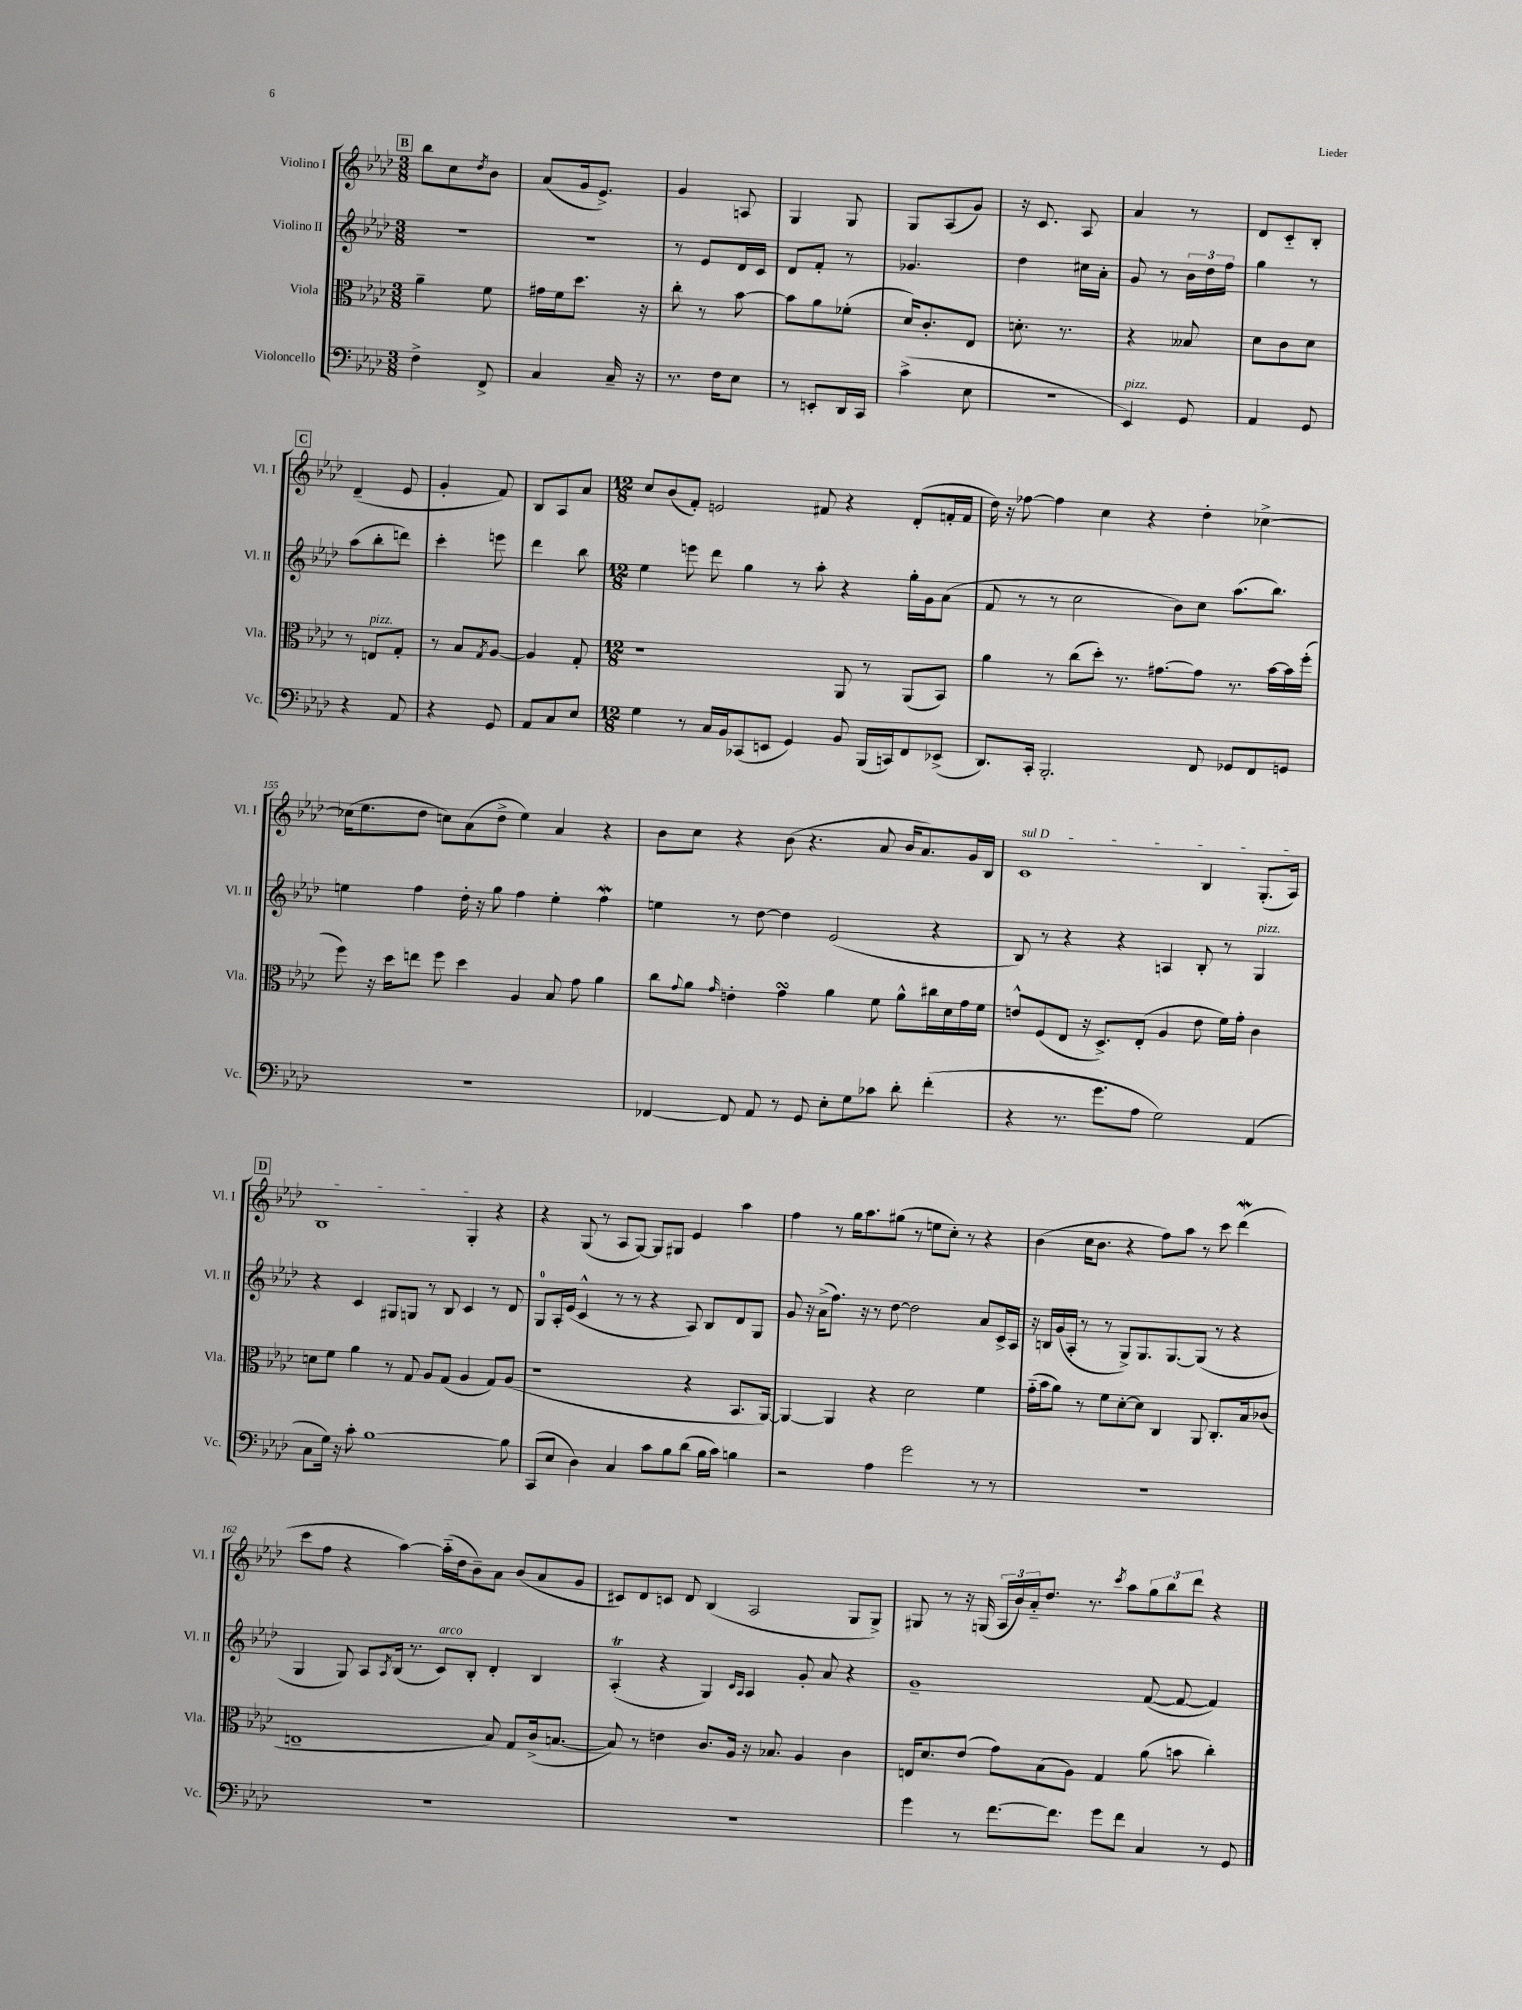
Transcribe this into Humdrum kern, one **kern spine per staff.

**kern	**kern	**kern	**kern
*part4	*part3	*part2	*part1
*staff4	*staff3	*staff2	*staff1
*I"Violoncello	*I"Viola	*I"Violino II	*I"Violino I
*I'Vc.	*I'Vla.	*I'Vl. II	*I'Vl. I
*clefF4	*clefC3	*clefG2	*clefG2
*k[b-e-a-d-]	*k[b-e-a-d-]	*k[b-e-a-d-]	*k[b-e-a-d-]
*M3/8	*M3/8	*M3/8	*M3/8
!!LO:REH:place=s1:t=B
=142	=142	=142	=142
4F^\	4a-~\	4.r	8bb-\L
.	.	.	8cc\
.	.	.	8qdd-/
8FF^/	8f\	.	8b-\J
=143	=143	=143	=143
4C/	16g#X\LL	4.r	(8a-/L
.	16f\J	.	.
.	8.dd-\J	.	16g/k
.	.	.	8.e-^/J)
16C~/	.	.	.
16r	16r	.	.
=144	=144	=144	=144
8.r	8cc'\	8r	4g/
.	8r	8e-/L	.
16F\KL	.	.	.
8E-\J	[8b-\	16d-/L	8An/
.	.	16c/JJ	.
=145	=145	=145	=145
8r	8b-\L]	8d-/L	4G/
8EEn'/L	8a-\	8f'/J	.
16DD-/L	(8f-X'\J	8r	8G/
16CC/JJ	.	.	.
=146	=146	=146	=146
(4c^\	16d-/KL)	4.g-X/	8G/L
.	8.c'/	.	.
.	.	.	(8A-/
8E-\	8E-/J	.	8g/J)
=147	=147	=147	=147
4.r	8.dn'\	4dd-\	16r
.	.	.	8.c/
.	8.r	.	.
.	.	16cc#X\LL	8A-/
.	.	16a-'\JJ	.
=148	=148	=148	=148
!LO:TX:a:i:t=pizz.	!	!	!
4EE-/)	4r	8g/	4a-/
.	.	8r	.
8GG/	8B--X/	24b-\LL	8r
.	.	24dd-\	.
.	.	24ff\JJ	.
=149	=149	=149	=149
4AA-/	8d-\L	4gg\	8d-/L
.	8c\	.	8c/
8GG/	8d-\J	8r	8B-'/J
!!LO:LB:g=z
!!LO:REH:place=s1:t=C
=150	=150	=150	=150
4r	8r	(8aa-\L	(4d-~/
!	!LO:TX:a:i:t=pizz.	!	!
.	8En/L	8bb-'\	.
8AA-/	8G'/J	8dddn\J)	8e-/
=151	=151	=151	=151
4r	8r	4ccc'\	4g'/
.	8B-/L	.	.
.	8qG/	.	.
8GG/	[8A-/J	8eeen\	8f/)
=152	=152	=152	=152
8AA-/L	4A-/]	4ddd-\	8B-/L
8C/	.	.	8A-/
8E-/J	8G'/	8bb-\	8a-/J
=153	=153	=153	=153
*M12/8	*M12/8	*M12/8	*M12/8
4G\	1r	4ee-\	8cc/L
.	.	.	(8b-/
8r	.	8eeen\	8f'/J)
16C/LL	.	8ddd-\	2en/
16BB-/J	.	.	.
(8CC-X/	.	4gg\	.
8EEn/J	.	.	.
4GG/)	.	8r	.
.	.	8aa-'\	8f#X/
8BB-/	8AA-/	4r	4r
(16BBB-/LL	8r	.	.
16CCn/J)	.	.	.
8FF/	(8AA-/L	16gg'\LL	(8d-'/L
.	.	16g\J	.
(8EE-X^/J	8BB-/J)	(8a-\J	16fn'/L
.	.	.	16f/JJ
=154	=154	=154	=154
8.DD-/L)	4a-\	8f/	16dd-\)
.	.	.	16r
.	.	8r	[8ff-X\
16CC'/Jk	.	.	.
2.BBB-'/	8r	8r	4ff-\]
.	(8cc\L	2cc\	.
.	8dd-'\J)	.	4cc\
.	8.r	.	.
.	.	.	4r
.	[8.g#X\L	.	.
.	.	8b-\L)	.
8FF/	8g#\J]	8cc\J	4dd-'\
8GG-X/L	8.r	(8.aa-\L	.
8FF/	.	.	[4cc-X^\
.	[16b-\LL	8.bb-\J)	.
8GGn/J	16b-\]	.	.
.	(16ff'\JJ	.	.
!!LO:LB:g=z
=155	=155	=155	=155
1.r	8ff\)	4een\	(16cc-X\KL]
.	.	.	8.ee-\
.	16r	.	.
.	16dd-\KL	.	.
.	8een\J	4ff\	8dd-\J
.	8ff\	.	8ccn\L)
.	4dd-\	16dd-'\	(8a-\
.	.	16r	.
.	.	8gg\	8dd-^\J
.	4A-/	4ff\	4ee-\)
.	8B-/	4ee'\	4a-/
.	8g\	.	.
.	4a-\	4ffW\	4r
=156	=156	=156	=156
[4FF-X/	8cc\L	4een\	8b-\L
.	8qqg/	.	.
.	8a-\J	.	8cc\J
.	16qqg/	.	.
8FF-/]	4en'\	8r	4r
8AA-/	.	[8dd-\	.
8r	4gsSsS\	4dd-\]	(8b-\
8GG/	.	.	4.r
8E-'\L	4a-\	(2e-/	.
8G\	.	.	.
8c-X\J	8f\	.	8a-/
8d-'\	8a-^^\L	.	16b-/KL
.	.	.	8.a-/)
(4f'\	16cc#X\L	4r	.
.	16d-\	.	.
.	16g\	.	16g/L
.	16f\JJ	.	16B-/JJ
=157	=157	=157	=157
!	!	!	!LO:TX:a:i:t=sul D
4r	8en^^/L	8B-/)	1c
.	(8F/	8r	.
8.r	8E-/J	4r	.
.	16r	.	.
8.g\L	8.D-^/L)	.	.
.	.	4r	.
8A-\J	(8E-'/J	.	.
2G\)	4A-/	4An/	.
.	8e\	8B-'/	4B-/
.	16f\LL)	8r	.
.	16g'\JJ	.	.
!	!	!LO:TX:a:i:t=pizz.	!
(4AA-/	4c\	4G/	(8.G'/L
.	.	.	16A-/Jk)
!!LO:LB:g=z
!!LO:REH:place=s1:t=D
=158	=158	=158	=158
8C\L	8dn\L	4r	1B-
16G\Jk)	8f\J	.	.
16r	.	.	.
8c'\	4a-\	4c/	.
[1B-	.	.	.
.	8r	8G#X/L	.
.	8G/	8Gn/J	.
.	8A-/L	8r	.
.	(8G/J	8B-/	.
.	4A-/	4c/	4G'/
.	8G/L)	8r	4r
8B-\]	(8A-/J	8d-/	.
=159	=159	=159	=159
(8CC/L	1r	8G/L	4r
8E-/J	.	16A-'/L	.
.	.	(16e-/JJ	.
4D-\)	.	4c^^/	(8G/
.	.	.	8r
4C/	.	8r	8A-/L
.	.	8r	[8G/J)
8c\L	.	4r	8G/L]
8B-\	.	.	8G#X/J
(8d-\J	4r	8A-/)	4e-/
16B-\LL	.	8B-/L	.
16c\JJ)	.	.	.
4Bn\	8.BB-/L	8d-/	4aa-\
.	.	8G/J	.
.	[16AA-/Jk)	.	.
=160	=160	=160	=160
2r	4AA-/_	8g/	4ff\
.	.	16r	.
.	.	(16a-^\KL	.
.	4AA-/]	8.ff\J)	8r
.	.	.	16gg\KL
.	.	16r	8.aa-\
4A-\	4r	8r	.
.	.	[8dd-\	(8gg#X\J
2g\	2d-\	2dd-\]	8r
.	.	.	8een\L
.	.	.	8cc'\J)
.	.	.	8r
8r	4f\	8a-/L	4r
8r	.	16c^/L	.
.	.	16A-/JJ	.
=161	=161	=161	=161
1.r	(16g\LL	16r	(4b-\
.	16b-\J	16Bn/LL	.
.	8a-\J)	(16g/	.
.	.	16A-'/JJ	.
.	8r	8r	16cc\KL
.	.	.	8.b-\J
.	8f\L	8r	.
.	[8d-'\	8G^/L)	4r
.	8d-\J]	8.G/	.
.	4C/	.	8ff\L)
.	.	[8.G/	.
.	.	.	8aa-\J
.	8AA-/	(8G/J]	8r
.	8.C'/L	8r	8ccc\
.	.	4r	(4ddd-w\
.	16B-/k	.	.
.	(8c-X/J	.	.
!!LO:LB:g=z
=162	=162	=162	=162
1.r	1En~	4G/	8ccc\L
.	.	.	8ff\J
.	.	8G/)	4r
.	.	8A-/L	.
.	.	8qA-/	.
.	.	(16B-/Jk	[4aa-\)
.	.	8.r	.
!	!	!LO:TX:a:i:t=arco	!
.	.	8c/L)	(16aa-\LL]
.	.	.	16dd-\J
.	.	8B-'/J	8b-~\)
.	8B-/)	4d-'/	8a-\J
.	8G/L	.	(8b-/L
.	(16c^/k	4B-/	8a-/
.	[8.Bn/J	.	.
.	.	.	8g/J
=163	=163	=163	=163
1.r	8B/])	(4A-T'/	8c#X/L)
.	8r	.	8d-/
.	4en\	4r	8cn/J
.	.	.	8d-/
.	8.c/L	4G/)	(4B-/
.	16A-/Jk	.	.
.	.	16qqc/LL	.
.	.	16qqA-/JJ	.
.	16r	4A-/	2A-/
.	8.B-X/	.	.
.	4A-/	8g'/	.
.	.	8a-/	.
.	4c\	4r	8G/L
.	.	.	8G^/J)
=164	=164	=164	=164
4g\	16En/KL	1g~	8G#X/
.	8.d-/	.	.
.	.	.	8r
8r	(8e-/J	.	16r
.	.	.	(16Gn/
[8.f\L	8g\L)	.	24A-/LL
.	.	.	24b-/)
.	.	.	24a-/J
.	(8B-\	.	8.dd-/J
8.f\J]	.	.	.
.	8A-\J)	.	.
.	.	.	8.r
8g\L	4G/	.	.
.	.	.	8qccc/
8f\J	.	.	8aa-\L
4C/	(8a-\	([8f/	12gg\
.	.	.	12bb-\
.	8bn\	8f/_	.
.	.	.	12ddd-\J
8r	4cc'\)	4f/])	4r
8GG/	.	.	.
==	==	==	==
*-	*-	*-	*-
